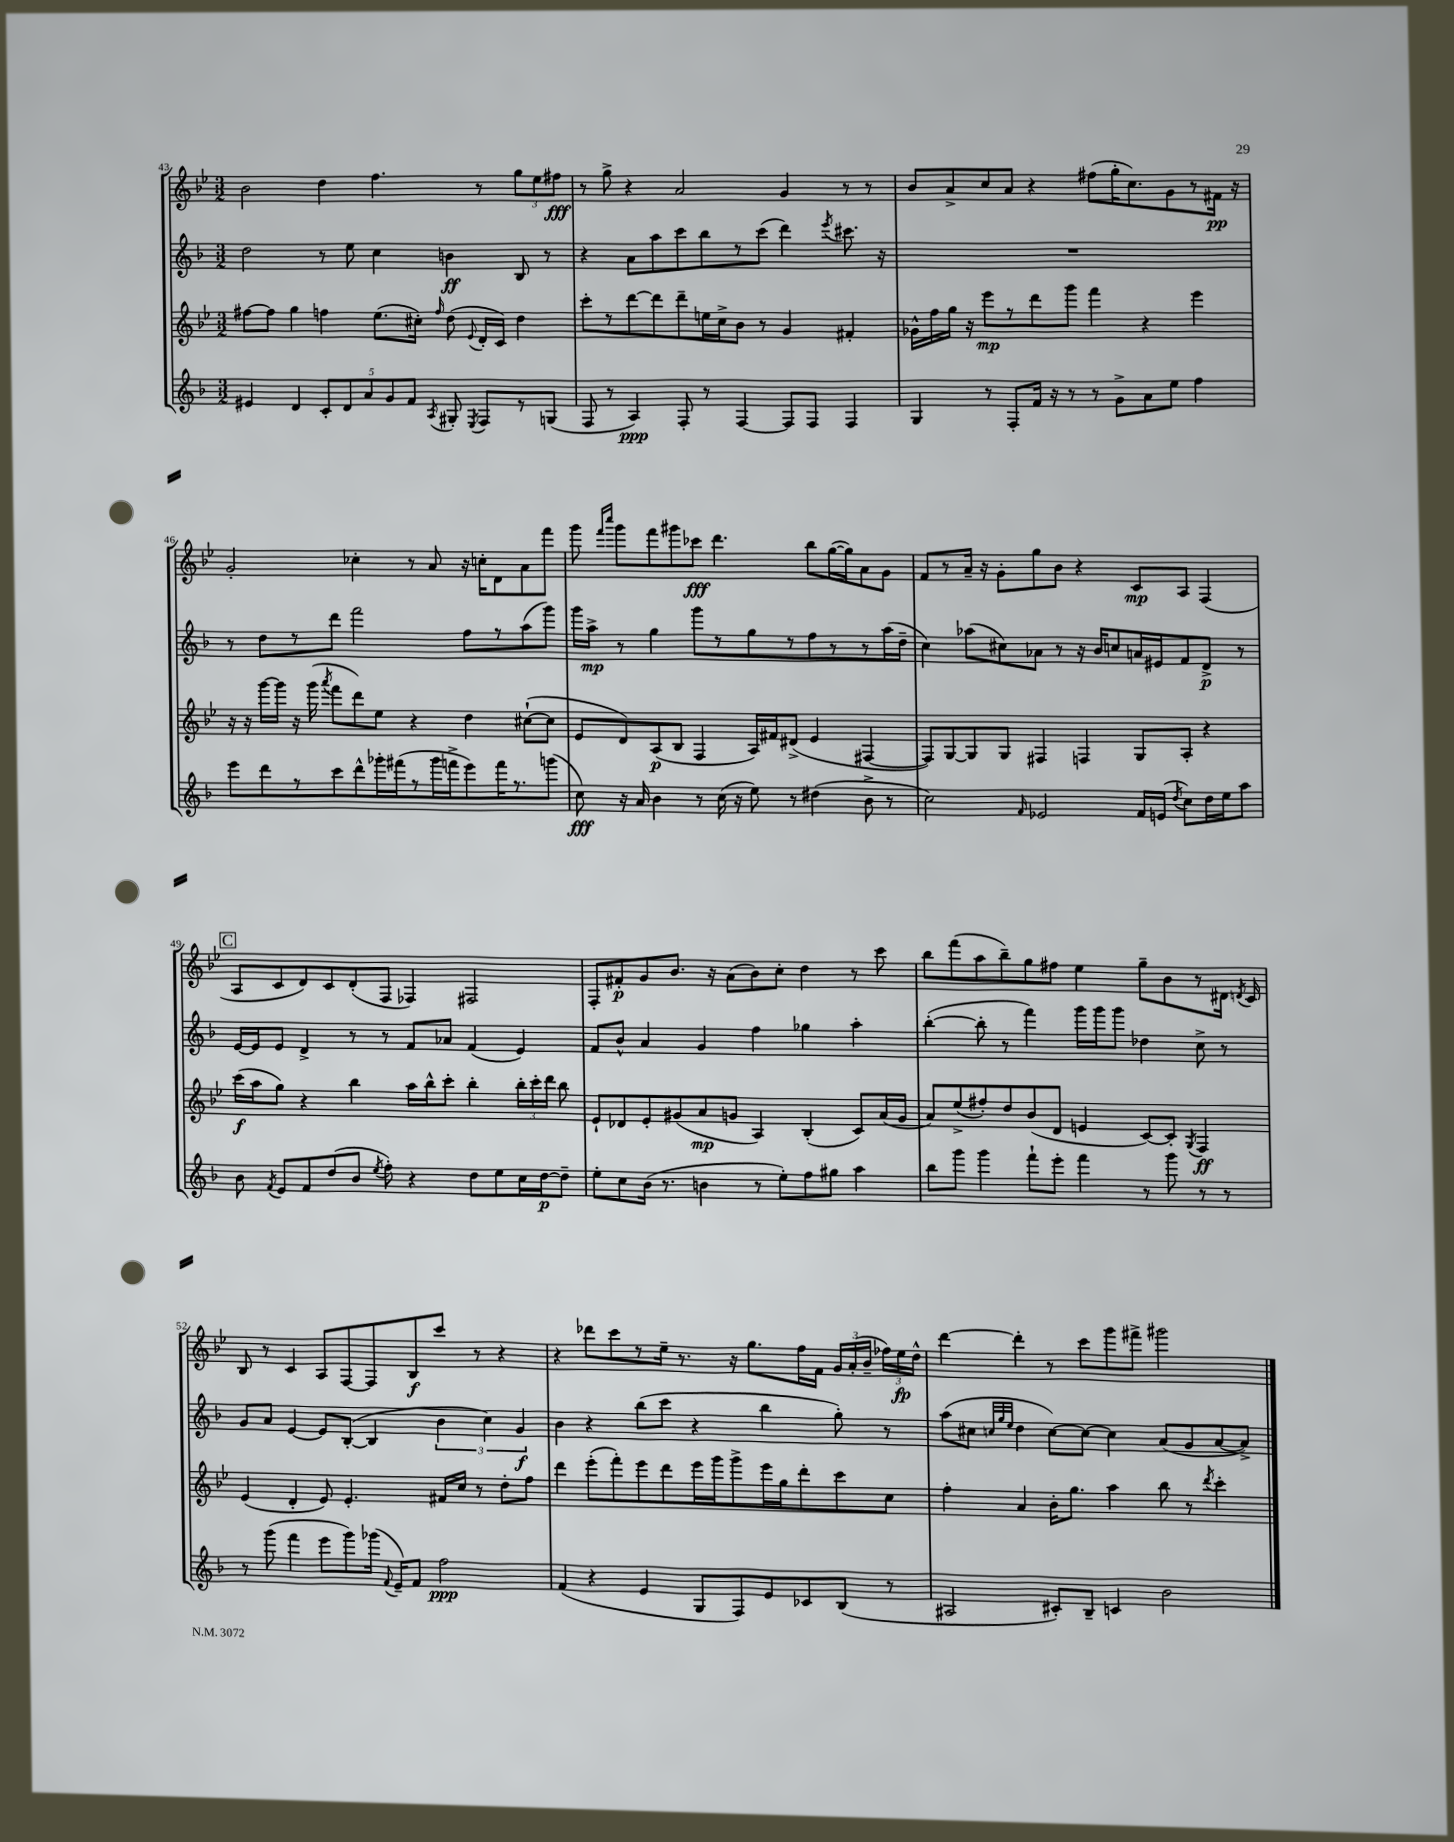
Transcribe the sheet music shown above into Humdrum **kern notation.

**kern	**dynam	**kern	**dynam	**kern	**dynam	**kern	**dynam
*part4	*part4	*part3	*part3	*part2	*part2	*part1	*part1
*staff4	*staff4	*staff3	*staff3	*staff2	*staff2	*staff1	*staff1
*clefG2	*	*clefG2	*	*clefG2	*	*clefG2	*
*k[b-]	*	*k[b-e-]	*	*k[b-]	*	*k[b-e-]	*
*M3/2	*	*M3/2	*	*M3/2	*	*M3/2	*
=43	=43	=43	=43	=43	=43	=43	=43
4e#X/	.	[8ff#X\L	.	2dd\	.	2b-\	.
.	.	8ff#\J]	.	.	.	.	.
4d/	.	4gg\	.	.	.	.	.
10c'/L	.	4ffn\	.	8r	.	4dd\	.
10d/	.	.	.	.	.	.	.
.	.	.	.	8ee\	.	.	.
10a/	.	.	.	.	.	.	.
.	.	(8.ee-\L	.	4cc\	.	4.ff\	.
10g/	.	.	.	.	.	.	.
10f/J	.	.	.	.	.	.	.
.	.	16cc#X'\Jk)	.	.	.	.	.
8qA/	.	16qqff/	.	.	.	.	.
8G#X'/	.	(8dd\	.	4bn\	ff	.	.
8qE/	.	8qqe-/	.	.	.	.	.
8F/L	.	16d'/LL	.	.	.	8r	.
.	.	16c/JJ)	.	.	.	.	.
8r	.	4dd\	.	8B-/	.	12gg\L	.
.	.	.	.	.	.	12ee-\	.
(8Gn/J	.	.	.	8r	.	.	.
.	.	.	.	.	.	12ff#X\J	fff
=44	=44	=44	=44	=44	=44	=44	=44
8F/	.	8ccc'\L	.	4r	.	8r	.
8r	.	8r	.	.	.	8gg^\	.
4A/)	ppp	[8ddd\	.	8a\L	.	4r	.
.	.	8ddd\]	.	8aa\	.	.	.
8F'/	.	8ddd~\	.	8ccc\	.	2a/	.
8r	.	16een\L	.	8bb-\	.	.	.
.	.	16cc^\J	.	.	.	.	.
[4F/	.	8b-\J	.	8r	.	.	.
.	.	8r	.	(8ccc\J	.	.	.
8F/L]	.	4g/	.	4ddd\)	.	4g/	.
8F/J	.	.	.	.	.	.	.
.	.	.	.	8qeee/	.	.	.
4F/	.	4f#X'/	.	8.ccc#X\	.	8r	.
.	.	.	.	.	.	8r	.
.	.	.	.	16r	.	.	.
=45	=45	=45	=45	=45	=45	=45	=45
4G/	.	16g-X^^\LL	.	1.r	.	8b-/L	.
.	.	16ff\	.	.	.	.	.
.	.	16gg\JJ	.	.	.	8a^/	.
.	.	16r	.	.	.	.	.
8r	.	8eee-\L	mp	.	.	8cc/	.
8F'/L	.	8r	.	.	.	8a/J	.
16f/Jk	.	8ddd\	.	.	.	4r	.
16r	.	.	.	.	.	.	.
8r	.	8ggg\J	.	.	.	.	.
8r	.	4fff\	.	.	.	(8ff#X\L	.
8g^\L	.	.	.	.	.	16gg'\K	.
.	.	.	.	.	.	8.cc\)	.
8a\	.	4r	.	.	.	.	.
8ee\J	.	.	.	.	.	8g\	.
4ff\	.	4eee-\	.	.	.	8r	.
.	.	.	.	.	.	16f#X\Jk	pp
.	.	.	.	.	.	16r	.
!!LO:LB:g=z
=46	=46	=46	=46	=46	=46	=46	=46
8eee\L	.	16r	.	8r	.	2g'/	.
.	.	16r	.	.	.	.	.
8ddd\	.	[16ggg\LL	.	8dd\L	.	.	.
.	.	16ggg\JJ]	.	.	.	.	.
8r	.	16r	.	8r	.	.	.
.	.	(16ggg\	.	.	.	.	.
.	.	8qaaa/	.	.	.	.	.
8ccc\	.	8fff\L	.	8ddd\J	.	.	.
8ddd^^\	.	8ddd\)	.	2fff\	.	4cc-X'\	.
16ggg-X'\L	.	8ee-\J	.	.	.	.	.
(16fff#X\J	.	.	.	.	.	.	.
8r	.	4r	.	.	.	8r	.
16ggg-\L	.	.	.	.	.	8a/	.
16fffn^\J	.	.	.	.	.	.	.
8eee\)	.	4dd\	.	8ff\L	.	16r	.
.	.	.	.	.	.	16ccn'\KL	.
16fff\K	.	.	.	8r	.	8d\	.
8.r	.	.	.	.	.	.	.
.	.	([8cc#X`\L	.	(8aa\	.	8a\	.
(8gggn\J	.	8cc#\J]	.	8ggg\J)	.	8fff\J	.
=47	=47	=47	=47	=47	=47	=47	=47
8cc\)	fff	8e-/L	.	16ggg\LL	.	8ggg\	.
.	.	.	.	16aa^\JJ	mp	.	.
.	.	.	.	.	.	16qqfff/LL	.
.	.	.	.	.	.	16qqcccc/JJ	.
16r	.	8d/)	.	8r	.	8ggg\L	.
16a/	.	.	.	.	.	.	.
4b-\	.	(8A/	p	4gg\	.	8fff\	.
.	.	8B-/J	.	.	.	8ggg#X\	.
8r	.	4F/	.	8ggg\L	.	8ccc-X\J	fff
(16cc\	.	.	.	8r	.	4.ddd\	.
16r	.	.	.	.	.	.	.
8ee\)	.	16A/LL)	.	8gg\	.	.	.
.	.	16f#X/J	.	.	.	.	.
8r	.	(8d#X^/J	.	8r	.	.	.
(4dd#X\	.	4e-/	.	8ff\	.	8bb-\L	.
.	.	.	.	8r	.	([16gg\L	.
.	.	.	.	.	.	16gg\J])	.
8b-^\	.	[4F#X/	.	8r	.	8a\	.
8r	.	.	.	(16aa\L	.	8g\J	.
.	.	.	.	16dd~\JJ	.	.	.
=48	=48	=48	=48	=48	=48	=48	=48
2cc\)	.	8F#/L])	.	4cc\)	.	8f/L	.
.	.	[8G/	.	.	.	8r	.
.	.	8G/]	.	(8aa-X\L	.	16a~/Jk	.
.	.	.	.	.	.	16r	.
.	.	8G/J	.	8cc#X\)	.	8g'\L	.
16qqf/	.	.	.	.	.	.	.
2e-X/	.	4F#X/	.	8a-X\J	.	8gg\	.
.	.	.	.	8r	.	8b-\J	.
.	.	4Fn/	.	16r	.	4r	.
.	.	.	.	16b-/KL	.	.	.
.	.	.	.	8ccn/	.	.	.
16f/LL	.	8G/L	.	16an/L	.	8c/L	mp
(16en/JJ	.	.	.	16e#X/J	.	.	.
8qdd/	.	.	.	.	.	.	.
8cc\L)	.	8A'/J	.	8f/	.	8A/J	.
16dd\L	.	4r	.	8d^/J	p	(4F/	.
16ee\J	.	.	.	.	.	.	.
8aa\J	.	.	.	8r	.	.	.
!!LO:LB:g=z
!!LO:REH:place=s1:t=C
=49	=49	=49	=49	=49	=49	=49	=49
8b-\	.	(16ccc\LL	f	[16e/LL	.	8A/L	.
.	.	16aa\J	.	16e/J]	.	.	.
8qf/	.	.	.	.	.	.	.
8e/L	.	8gg\J)	.	8e/J	.	8c/	.
8f/	.	4r	.	4d^/	.	8d/)	.
(8dd/	.	.	.	.	.	8c/	.
8b-/J	.	4bb-\	.	8r	.	(8d'/	.
8qee/	.	.	.	.	.	.	.
8ff'\)	.	.	.	8r	.	8F/J	.
4r	.	16aa\LL	.	8f/L	.	4F-X/)	.
.	.	16bb-^^\J	.	.	.	.	.
.	.	8ccc'\J	.	8a-X/J	.	.	.
8dd\L	.	4bb-'\	.	(4f/	.	2F#X/	.
8ee\	.	.	.	.	.	.	.
16cc\L	.	24bb-'\LL	.	4e/)	.	.	.
.	.	24ccc'\	.	.	.	.	.
[16dd\J	p	.	.	.	.	.	.
.	.	24ddd\JJ	.	.	.	.	.
8dd~\J]	.	8bb-\	.	.	.	.	.
=50	=50	=50	=50	=50	=50	=50	=50
8ee'\L	.	8e-`/L	.	8f/L	.	8F'/L	.
8cc\	.	8d-X/	.	8b-^^/J	.	8f#X'/	p
(16b-\Jk	.	8e-'/	.	4a/	.	8g/	.
8.r	.	.	.	.	.	.	.
.	.	(8g#X/	.	.	.	8.b-/J	.
4bn\	.	8a/	mp	4g/	.	.	.
.	.	.	.	.	.	16r	.
.	.	8gn/J	.	.	.	(8a\L	.
8r	.	4A/)	.	4ff\	.	8b-\)	.
8ee'\L)	.	.	.	.	.	8cc'\J	.
8ff\	.	(4B-'/	.	4gg-X\	.	4dd\	.
8gg#X\J	.	.	.	.	.	.	.
4aa\	.	8c/L)	.	4aa'\	.	8r	.
.	.	(16a/L	.	.	.	8ccc\	.
.	.	16g/JJ	.	.	.	.	.
=51	=51	=51	=51	=51	=51	=51	=51
8bb-\L	.	8a/L)	.	([4bb-'\	.	8bb-\L	.
8ggg\J	.	(8ee-^/	.	.	.	(8fff\	.
4ggg\	.	8ff#X'/)	.	8bb-'\]	.	8aa\	.
.	.	8dd/	.	8r	.	8bb-~\)	.
8fff`\L	.	(8b-/	.	4fff\)	.	8gg\	.
8eee'\J	.	8d/J	.	.	.	8ff#X\J	.
4fff\	.	4en/	.	16ggg\LL	.	4ee-\	.
.	.	.	.	16ggg\J	.	.	.
.	.	.	.	8ggg\J	.	.	.
8r	.	[8c/L)	.	4dd-X\	.	8gg~\L	.
8ggg\	.	8c'/J]	.	.	.	8b-\	.
.	.	8qG/	.	.	.	.	.
8r	.	4F/	ff	8cc^\	.	8r	.
8r	.	.	.	8r	.	16d#X\Jk	.
.	.	.	.	.	.	8qdn/	.
.	.	.	.	.	.	16c/	.
!!LO:LB:g=z
=52	=52	=52	=52	=52	=52	=52	=52
8r	.	(4e-/	.	8g/L	.	8B-/	.
(8ggg\	.	.	.	8a/J	.	8r	.
4fff\	.	4d'/	.	[4e/	.	4c/	.
8eee\L	.	8e-/)	.	8e/L]	.	8A/L	.
8ggg\)	.	4.e-'/	.	([8B-'/J	.	[8F/	.
(16ggg-X\Jk	.	.	.	4B-/]	.	8F/]	.
8qqf/	.	.	.	.	.	.	.
16e~/KL)	.	.	.	.	.	.	.
8f/J	.	.	.	.	.	8B-/	f
2ff\	ppp	16f#X/LL	.	6b-\	.	8ccc/J	.
.	.	16cc/JJ	.	.	.	.	.
.	.	8r	.	.	.	8r	.
.	.	.	.	6cc\)	.	.	.
.	.	8dd'\L	.	.	.	4r	.
.	.	.	.	6g/	f	.	.
.	.	8ff\J	.	.	.	.	.
=53	=53	=53	=53	=53	=53	=53	=53
(4f/	.	4ddd\	.	4b-\	.	4r	.
4r	.	(8eee-'\L	.	4r	.	8ddd-X\L	.
.	.	8fff'\)	.	.	.	8ccc\	.
4e/	.	8eee-\	.	(8bb-\L	.	8r	.
.	.	8ddd\	.	8ccc\J	.	16ee-~\Jk	.
.	.	.	.	.	.	8.r	.
8G/L	.	16eee-\L	.	4r	.	.	.
.	.	16ggg\J	.	.	.	.	.
8F/)	.	8ggg^\	.	.	.	16r	.
.	.	.	.	.	.	8.gg\L	.
8e/	.	16eee-\L	.	4bb-\	.	.	.
.	.	16gg\J	.	.	.	.	.
8c-X/	.	8ddd'\	.	.	.	16ff\L	.
.	.	.	.	.	.	16f\JJ	.
(8B-/J	.	8ccc\	.	8gg'\)	.	24g/LL	.
.	.	.	.	.	.	(24a'/	.
.	.	.	.	.	.	24b-~/JJ	.
8r	.	8cc\J	.	8r	.	24ff-X\LL)	.
.	.	.	.	.	.	24ee-\	fp
.	.	.	.	.	.	24dd^^\JJ	.
=54	=54	=54	=54	=54	=54	=54	=54
2A#X/	.	4ff'\	.	(8aa\L	.	[4ddd\	.
.	.	.	.	8cc#X\J	.	.	.
.	.	.	.	32qqccn/LLL	.	.	.
.	.	.	.	32qqgg/	.	.	.
.	.	.	.	32qqee/JJJ	.	.	.
.	.	4a/	.	4dd\	.	4ddd'\]	.
8c#X'/L)	.	16b-'\KL	.	[8cc\L)	.	8r	.
.	.	8.gg\J	.	.	.	.	.
8B-~/J	.	.	.	8cc\J_	.	8ccc\L	.
4cn/	.	4aa\	.	4cc\]	.	8ggg\	.
.	.	.	.	.	.	8fff#X^\J	.
2b-\	.	8bb-\	.	(8a/L	.	2ggg#X\	.
.	.	8r	.	8g/	.	.	.
.	.	8qddd/	.	.	.	.	.
.	.	4ccc'\	.	[8a/	.	.	.
.	.	.	.	8a^/J])	.	.	.
==	==	==	==	==	==	==	==
*-	*-	*-	*-	*-	*-	*-	*-
